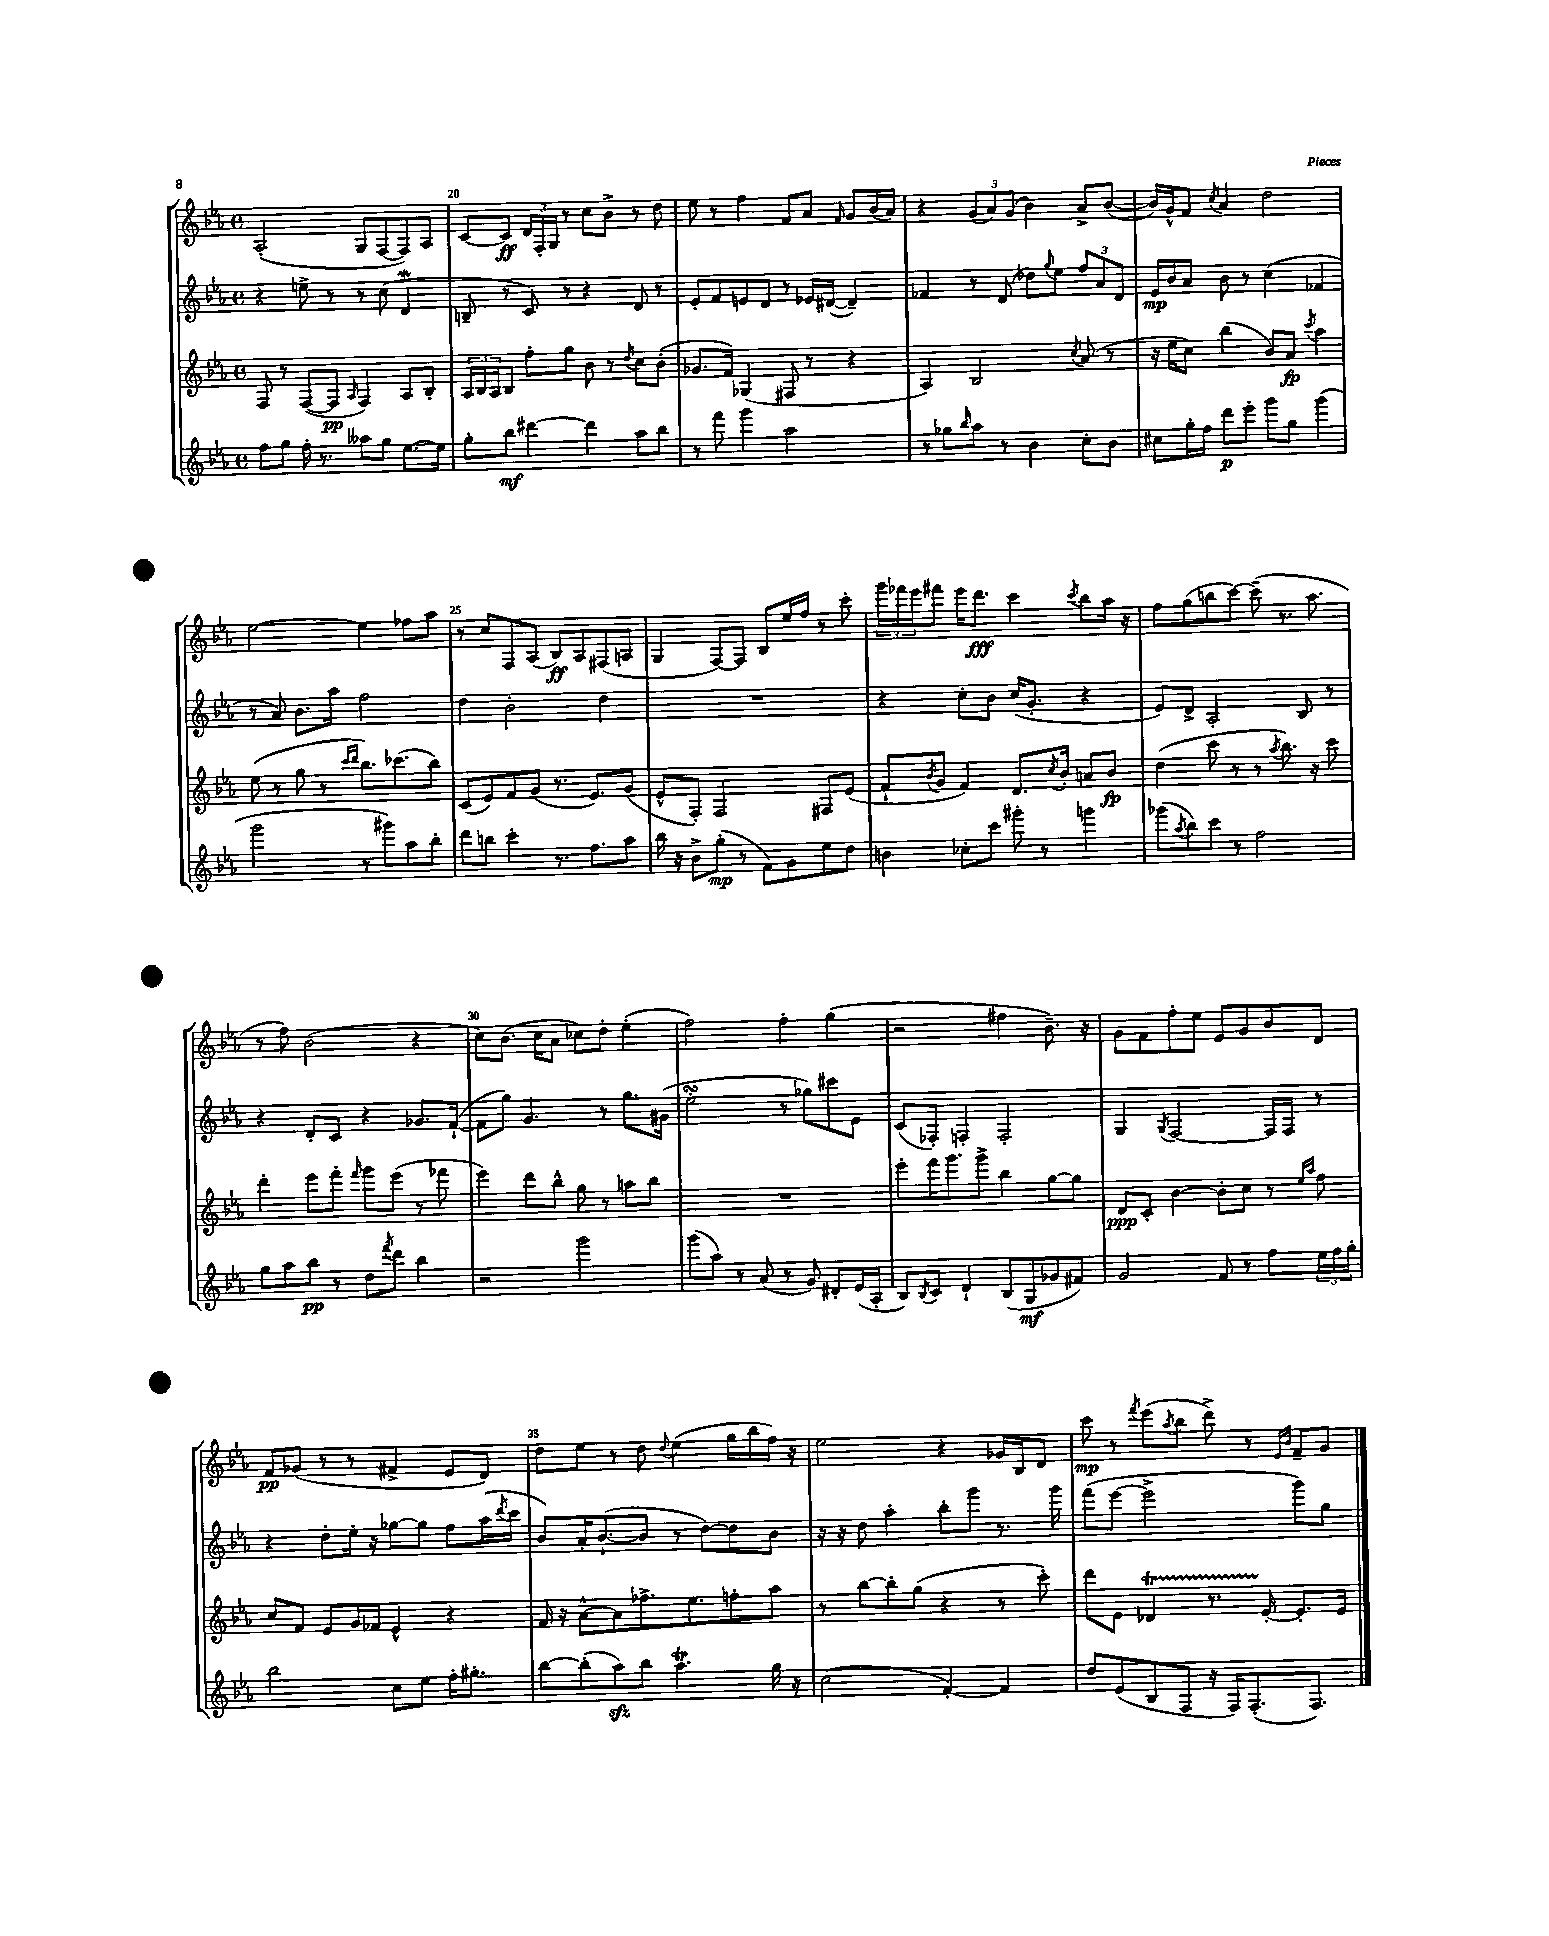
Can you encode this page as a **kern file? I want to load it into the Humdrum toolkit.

**kern	**dynam	**kern	**dynam	**kern	**dynam	**kern	**dynam
*part4	*part4	*part3	*part3	*part2	*part2	*part1	*part1
*staff4	*staff4	*staff3	*staff3	*staff2	*staff2	*staff1	*staff1
*clefG2	*	*clefG2	*	*clefG2	*	*clefG2	*
*k[b-e-a-]	*	*k[b-e-a-]	*	*k[b-e-a-]	*	*k[b-e-a-]	*
*M4/4	*	*M4/4	*	*M4/4	*	*M4/4	*
*met(c)	*	*met(c)	*	*met(c)	*	*met(c)	*
=19	=19	=19	=19	=19	=19	=19	=19
8ff\L	.	8F/	.	4r	.	(2A-'/	.
8gg\J	.	8r	.	.	.	.	.
16ff'\	.	([8F/L	.	8een^\	.	.	.
8.r	.	.	.	.	.	.	.
.	.	8F/J]	pp	8r	.	.	.
.	.	16qqA-/	.	.	.	.	.
8aa--X\L	.	4F/)	.	8r	.	8G/L	.
8gg\J	.	.	.	(8cc\	.	[8F/	.
[8.ee-\L	.	8A-/L	.	4dW/	.	8F/])	.
.	.	8B-'/J	.	.	.	8A-/J	.
16ee-\Jk]	.	.	.	.	.	.	.
=20	=20	=20	=20	=20	=20	=20	=20
8gg'\L	.	24A-/LL	.	8Bn~/	.	[8c/L	.
.	.	24B-/	.	.	.	.	.
.	.	24A-/J	.	.	.	.	.
8bb-\J	mf	8B-/J	.	8r	.	8c/J]	ff
[4ddd#X\	.	8ff'\L	.	8c/)	.	24d/LL	.
.	.	.	.	.	.	24F'/	.
.	.	.	.	.	.	24G/JJ	.
.	.	8gg\J	.	8r	.	8r	.
4ddd#\]	.	8b-\	.	4r	.	8cc\L	.
.	.	8r	.	.	.	8b-^\J	.
.	.	8qdd/	.	.	.	.	.
8aa-\L	.	8cc\L	.	8d/	.	8r	.
8bb-\J	.	(8b-'\J	.	8r	.	8dd\	.
=21	=21	=21	=21	=21	=21	=21	=21
8r	.	8.g-X/L	.	8e-'/L	.	8ee-\	.
8fff\	.	.	.	8f/	.	8r	.
.	.	16f/Jk)	.	.	.	.	.
4ggg\	.	(4G-X/	.	8en/	.	4ff\	.
.	.	.	.	8d/J	.	.	.
2aa-\	.	8F#X/	.	8r	.	8f/L	.
.	.	8r	.	16e-X/LL	.	8a-/J	.
.	.	.	.	([16d#X/JJ	.	.	.
.	.	.	.	.	.	16qqf/	.
.	.	4r	.	4d#~/])	.	8g/L	.
.	.	.	.	.	.	(16b-/L	.
.	.	.	.	.	.	16a-/JJ)	.
=22	=22	=22	=22	=22	=22	=22	=22
8r	.	4A-/)	.	4f-X/	.	4r	.
8gg-X\L	.	.	.	.	.	.	.
16qqbb-/	.	.	.	.	.	.	.
8aa-\J	.	2B-/	.	8r	.	(12g/L	.
.	.	.	.	.	.	12a-/)	.
8r	.	.	.	(8d/	.	.	.
.	.	.	.	.	.	(12g/J	.
4b-\	.	.	.	8dd-X\L)	.	4b-\)	.
.	.	.	.	8qqgg/	.	.	.
.	.	.	.	8ee-\J	.	.	.
.	.	8qcc/	.	.	.	.	.
8cc'\L	.	(8a-/	.	12ff/L	.	8a-^/L	.
.	.	.	.	12a-/	.	.	.
8b-\J	.	8r	.	.	.	([8b-/J	.
.	.	.	.	12d/J	.	.	.
=23	=23	=23	=23	=23	=23	=23	=23
8cc#X\L	.	16r	.	16e-/LL	mp	16b-/LL])	.
.	.	16ee-\KL	.	16b-/J	.	16g^^/J	.
16gg'\L	.	8cc\J)	.	8a-/J	.	8f/J	.
16ff\JJ	.	.	.	.	.	.	.
.	.	.	.	.	.	8qcc/	.
8ddd\L	p	(4bb-\	.	8b-\	.	4a-/	.
8eee-'\J	.	.	.	8r	.	.	.
8ggg\L	.	8b-/L)	.	(4cc\	.	2dd\	.
8gg\J	.	8a-/J	fp	.	.	.	.
.	.	8qccc/	.	.	.	.	.
(4ggg\	.	4aa-\	.	4f-X/	.	.	.
!!LO:LB:g=z
=24	=24	=24	=24	=24	=24	=24	=24
2ggg\	.	(8ee-\	.	8r	.	[2ee-\	.
.	.	8r	.	8a-/)	.	.	.
.	.	8gg\	.	8.b-\L	.	.	.
.	.	8r	.	.	.	.	.
.	.	.	.	16aa-\Jk	.	.	.
.	.	16qqccc/LL	.	.	.	.	.
.	.	16qqddd/JJ	.	.	.	.	.
8r	.	8.bb-\L)	.	2ff\	.	4ee-\]	.
8ggg#X\L)	.	.	.	.	.	.	.
.	.	(8.ccc-X\	.	.	.	.	.
8aa-\	.	.	.	.	.	8ff-X\L	.
8bb-'\J	.	8bb-\J)	.	.	.	8aa-\J	.
=25	=25	=25	=25	=25	=25	=25	=25
8ddd\L	.	(8c/L	.	4dd\	.	8r	.
8bbn\J	.	8e-/)	.	.	.	8cc/L	.
4ccc'\	.	8f/	.	2b-'\	.	8F/	.
.	.	(8g/J	.	.	.	(8A-/J	.
8.r	.	8.r	.	.	.	8B-/L)	ff
.	.	.	.	.	.	8A-/	.
8.ff\L	.	8.e-/L)	.	.	.	.	.
.	.	.	.	4dd\	.	(8F#X/	.
8aa-\J	.	(8g/J	.	.	.	8An/J	.
=26	=26	=26	=26	=26	=26	=26	=26
16bb-\	.	8e-^^/L	.	1r	.	4G/	.
16r	.	.	.	.	.	.	.
8b-^\L	.	8F'/J)	.	.	.	.	.
(8gg'\J	mp	2F/	.	.	.	[8F/L)	.
8r	.	.	.	.	.	8F/J]	.
8f\L)	.	.	.	.	.	8B-/L	.
8g\	.	.	.	.	.	16ee-/L	.
.	.	.	.	.	.	16ff/JJ	.
8ee-\	.	8F#X/L	.	.	.	8r	.
8dd\J	.	(8e-/J	.	.	.	8ccc'\	.
=27	=27	=27	=27	=27	=27	=27	=27
4bn\	.	8f`/L	.	4r	.	24ggg\LL	.
.	.	.	.	.	.	24fff-X\	.
.	.	.	.	.	.	24eee-\J	.
.	.	8qb-/	.	.	.	.	.
.	.	8g/J	.	.	.	8fff#X\J	.
8cc-X'\L	.	4f/)	.	8cc'\L	.	16eee-\KL	.
.	.	.	.	.	.	8.ddd\J	fff
8ccc\J	.	.	.	8b-\J	.	.	.
8ggg#X'\	.	8.d/L	.	(16cc/KL	.	4ccc\	.
.	.	.	.	8.g'/J	.	.	.
8r	.	.	.	.	.	.	.
.	.	8qcc/	.	.	.	.	.
.	.	16b-'/Jk	.	.	.	.	.
.	.	.	.	.	.	8qccc/	.
4gggn\	.	8an/L	.	4r	.	8bb-\L	.
.	.	8b-/J	fp	.	.	16aa-\Jk	.
.	.	.	.	.	.	16r	.
=28	=28	=28	=28	=28	=28	=28	=28
(8ggg-X\L	.	(4dd\	.	8e-/L)	.	8ff\L	.
8qaa-/	.	.	.	.	.	.	.
8bb-\)	.	.	.	8d^/J	.	(8gg\	.
8ccc\J	.	8ccc\	.	2A-'/	.	8bbn\	.
8r	.	8r	.	.	.	[8ccc\J)	.
2ff\	.	8r	.	.	.	(8ccc~\]	.
.	.	8qaa-/	.	.	.	.	.
.	.	8.bb-\)	.	.	.	8.r	.
.	.	.	.	8B-/	.	.	.
.	.	16r	.	.	.	8.aa-\	.
.	.	8ccc\	.	8r	.	.	.
!!LO:LB:g=z
=29	=29	=29	=29	=29	=29	=29	=29
8gg\L	.	4ddd'\	.	4r	.	8r	.
8aa-\	.	.	.	.	.	8ff\)	.
8bb-\J	pp	8eee-\L	.	8d'/L	.	(2b-\	.
8r	.	8fff'\J	.	8c/J	.	.	.
.	.	16qqfff/	.	.	.	.	.
8dd\L	.	8ggg\L	.	4r	.	.	.
8qfff/	.	.	.	.	.	.	.
8ddd\J	.	(8eee-\J	.	.	.	.	.
4bb-\	.	8r	.	8.g-X/L	.	4r	.
.	.	8fff-X\	.	.	.	.	.
.	.	.	.	([16f`/Jk	.	.	.
=30	=30	=30	=30	=30	=30	=30	=30
2r	.	4eee-\)	.	8f\L]	.	8cc\L)	.
.	.	.	.	8gg\J)	.	(8.b-\J	.
.	.	8ddd\L	.	4.g/	.	.	.
.	.	.	.	.	.	16cc\KL	.
.	.	8bb-^^\J	.	.	.	8a-\J	.
2ggg\	.	8gg\	.	.	.	8cc-X\L)	.
.	.	8r	.	8r	.	8dd'\J	.
.	.	8aan\L	.	8.gg\L	.	(4ee-'\	.
.	.	8bb-\J	.	.	.	.	.
.	.	.	.	(16g#X\Jk	.	.	.
=31	=31	=31	=31	=31	=31	=31	=31
(8ggg\L	.	1r	.	2ee-sSSs'\	.	2ff\)	.
8aa-\J)	.	.	.	.	.	.	.
8r	.	.	.	.	.	.	.
(8a-/	.	.	.	.	.	.	.
8r	.	.	.	8r	.	4ff'\	.
8g/)	.	.	.	8gg-X\L)	.	.	.
8d#X'/L	.	.	.	8ccc#X\	.	(4gg\	.
(16e-/L	.	.	.	8e-\J	.	.	.
16A-'/JJ	.	.	.	.	.	.	.
=32	=32	=32	=32	=32	=32	=32	=32
8B-/L)	.	8eee-'\L	.	(8c/L	.	2r	.
8qB-/	.	.	.	.	.	.	.
8c/J	.	16fff\K	.	8F-X'/J)	.	.	.
.	.	8.ggg\	.	.	.	.	.
4d`/	.	.	.	4Fn'/	.	.	.
.	.	8ggg^\J	.	.	.	.	.
(8B-/L	.	4bb-\	.	2F'/	.	4ff#X\	.
8G/	mf	.	.	.	.	.	.
8g-X/	.	[8gg\L	.	.	.	8.b-~\)	.
8f#X/J)	.	8gg\J]	.	.	.	.	.
.	.	.	.	.	.	16r	.
=33	=33	=33	=33	=33	=33	=33	=33
2g/	.	8d/L	ppp	4G/	.	8g\L	.
.	.	8c'/J	.	.	.	8f\	.
.	.	.	.	8qG/	.	.	.
.	.	[4b-\	.	[2F/	.	8ff'\	.
.	.	.	.	.	.	8ee-\J	.
8f/	.	8b-'\L]	.	.	.	8e-/L	.
8r	.	8cc\J	.	.	.	8g/	.
8ff\L	.	8r	.	16F/LL]	.	8b-/	.
.	.	.	.	16F/JJ	.	.	.
.	.	16qqee-/LL	.	.	.	.	.
.	.	16qqaa-/JJ	.	.	.	.	.
24ee-\L	.	8ff\	.	8r	.	8d/J	.
24ff\	.	.	.	.	.	.	.
24gg'\JJ	.	.	.	.	.	.	.
!!LO:LB:g=z
=34	=34	=34	=34	=34	=34	=34	=34
2bb-\	.	8cc/L	.	4r	.	8f/L	pp
.	.	8f/J	.	.	.	(8g-X/J	.
.	.	8e-/L	.	8dd'\L	.	8r	.
.	.	16g/L	.	16ee-'\Jk	.	8r	.
.	.	16f-X/JJ	.	16r	.	.	.
8cc\L	.	4e-^^/	.	[8gg-X\L	.	4f#X^/	.
8ee-\J	.	.	.	8gg-\J]	.	.	.
16ff'\KL	.	4r	.	8ff\L	.	8e-/L	.
8.gg#X'\J	.	.	.	.	.	.	.
.	.	.	.	(16aa-\L	.	8d/J)	.
.	.	.	.	8qddd/	.	.	.
.	.	.	.	16ccc\JJ	.	.	.
=35	=35	=35	=35	=35	=35	=35	=35
[8bb-\L	.	16f/	.	8b-/L)	.	8dd\L	.
.	.	16r	.	.	.	.	.
(8bb-'\]	.	[8a-^^\L	.	16a-'/K	.	8ee-\J	.
.	.	.	.	([8.b-`/	.	.	.
8aa-zz\)	.	8a-\]	.	.	.	8r	.
8bb-\J	.	8.ff-X^\	.	8b-/J]	.	8dd\	.
.	.	.	.	.	.	8qqdd/	.
4.aa-T\	.	.	.	8r	.	(4ee-\	.
.	.	8.ee-\	.	.	.	.	.
.	.	.	.	[8dd\L)	.	.	.
.	.	8ffn'\	.	8dd\]	.	16gg\LL	.
.	.	.	.	.	.	16bb-\	.
16gg\	.	8aa-\J	.	8b-\J	.	16ff\JJ)	.
16r	.	.	.	.	.	16r	.
=36	=36	=36	=36	=36	=36	=36	=36
(2cc\	.	8r	.	16r	.	2ee-\	.
.	.	.	.	16r	.	.	.
.	.	[8bb-\L	.	8dd\	.	.	.
.	.	8bb-'\]	.	4aa-'\	.	.	.
.	.	(8gg\J	.	.	.	.	.
[4f'/)	.	4r	.	8bb-'\L	.	4r	.
.	.	.	.	8ggg\J	.	.	.
4f/]	.	8r	.	8.r	.	16g-X/LL	.
.	.	.	.	.	.	16B-/J	.
.	.	8ccc'\)	.	.	.	8d/J	.
.	.	.	.	16ggg\	.	.	.
=37	=37	=37	=37	=37	=37	=37	=37
8dd/L	.	8ddd\L	.	(8fff\L	.	8ccc\	mp
(8e-/	.	8e-\J	.	[8eee-\J	.	8r	.
.	.	.	.	.	.	8qfff/	.
8B-/	.	4d-XT/	.	2eee-^\]	.	(8eee-\L	.
.	.	.	.	.	.	8qaa-/	.
8F/J	.	.	.	.	.	8bb-\J	.
16r	.	8.r	.	.	.	8ddd^\)	.
16F/KL)	.	.	.	.	.	.	.
(8.F'/	.	.	.	.	.	8r	.
.	.	[16e-'/	.	.	.	.	.
.	.	.	.	.	.	16qqe-/LL	.
.	.	.	.	.	.	16qqb-/JJ	.
.	.	8.e-'/L]	.	8ggg\L)	.	8f~/L	.
8.F/J)	.	.	.	.	.	.	.
.	.	.	.	8gg\J	.	8g/J	.
.	.	16e-/Jk	.	.	.	.	.
==	==	==	==	==	==	==	==
*-	*-	*-	*-	*-	*-	*-	*-
